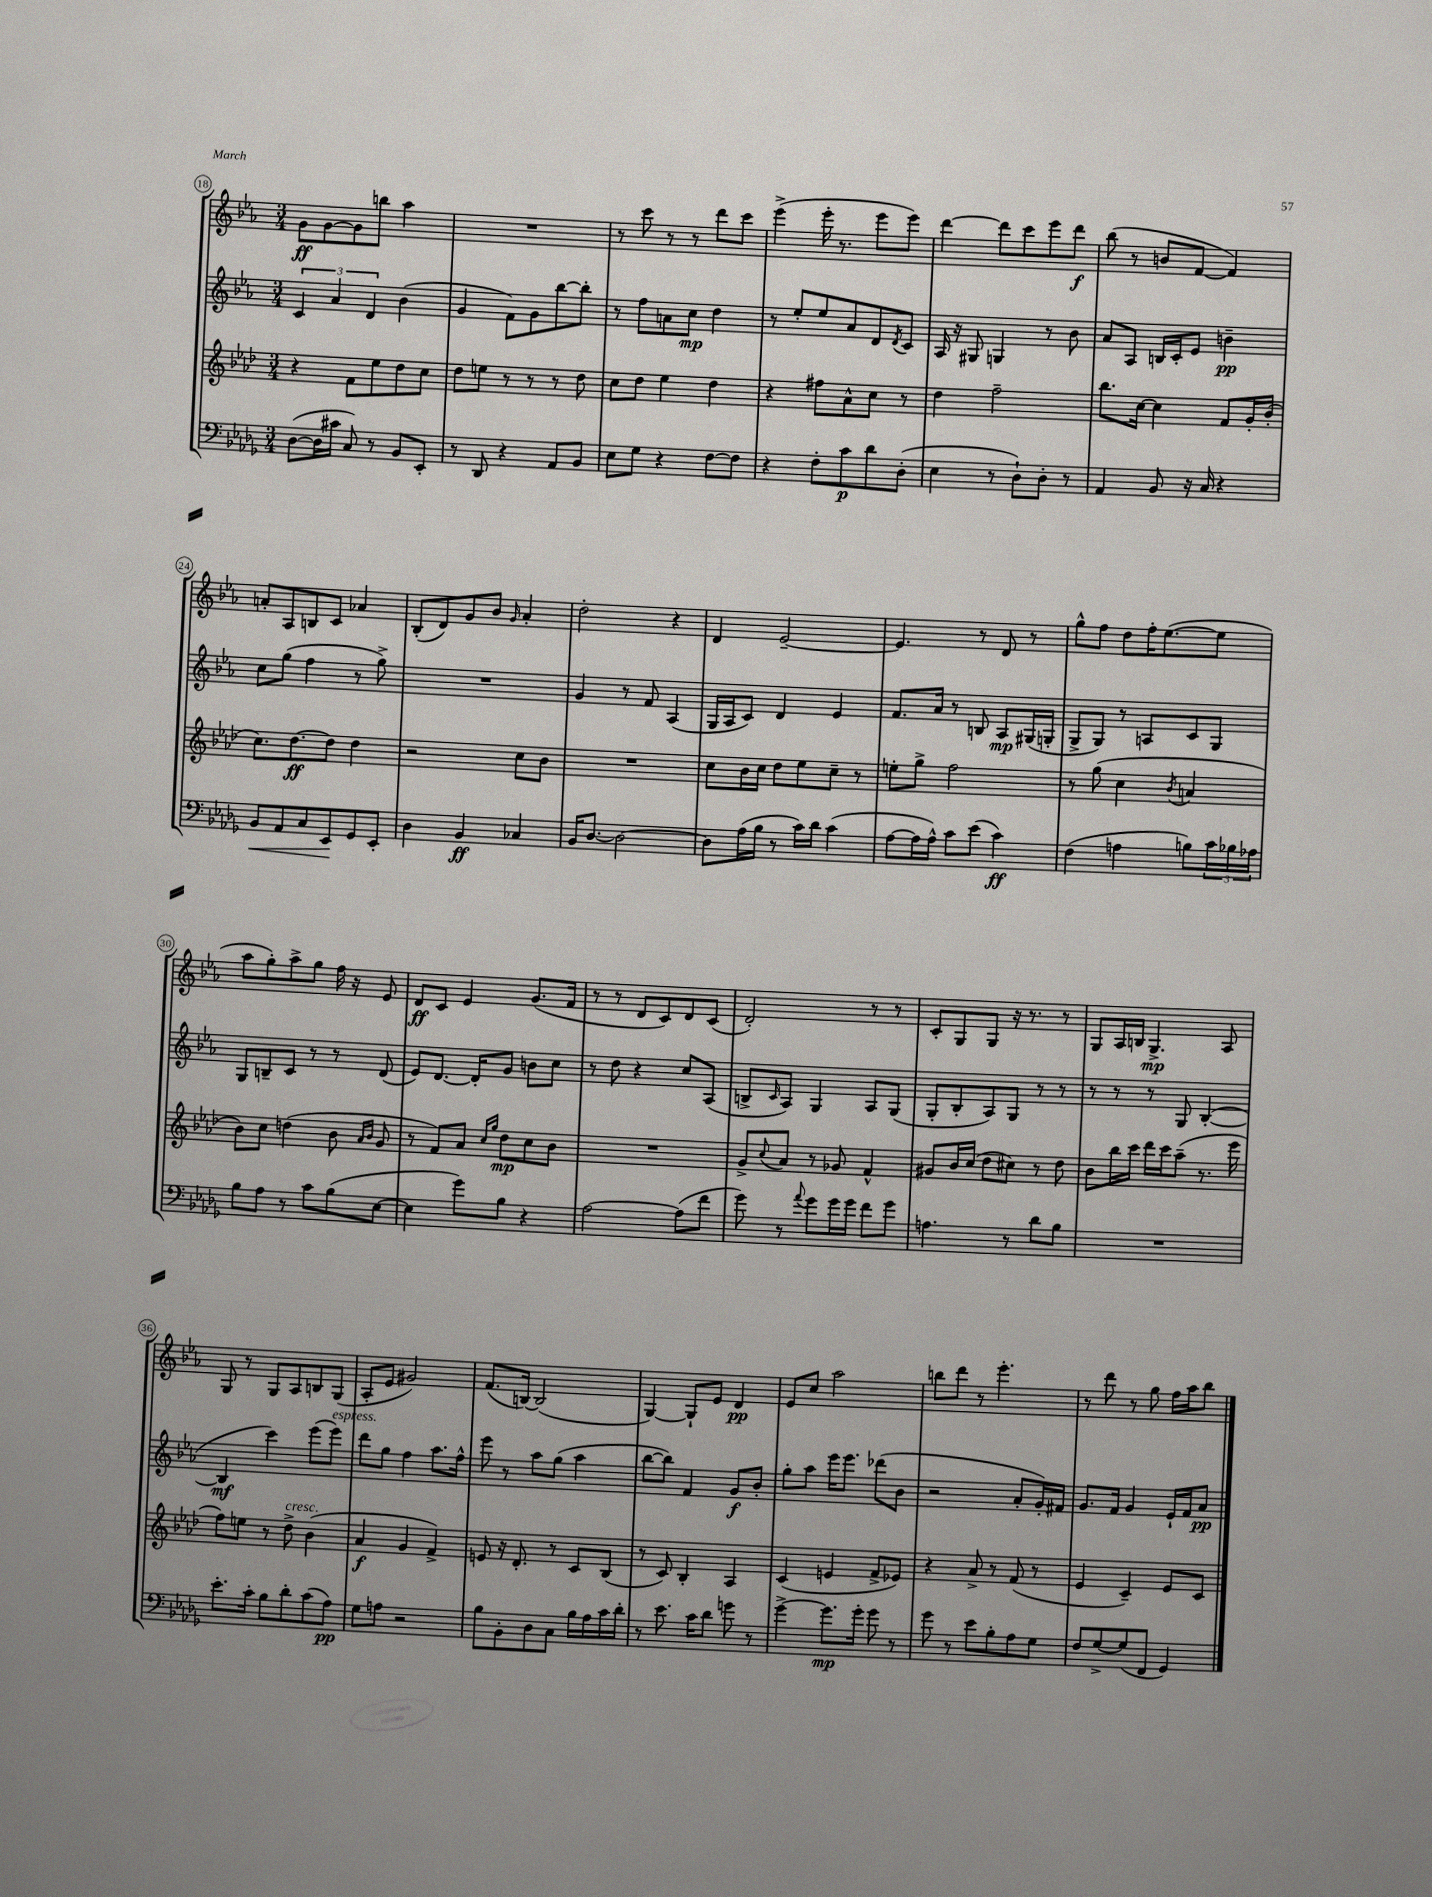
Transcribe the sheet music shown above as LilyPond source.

<<
\new StaffGroup <<
\new Staff = "s0" {
    \clef treble \key ees \major \numericTimeSignature \time 3/4
    g'8\ff g'8~ g'8 b''8 aes''4 |
    R2. |
    r8 c'''8 r8 r8 d'''8 c'''8 |
    ees'''4->( ees'''16-. r8. ees'''8 ees'''8) |
    d'''4~ d'''8 c'''8 ees'''8 d'''8\f |
    bes''8( r8 b'8 f'8~ f'4) |
    a'8-. aes8 b8 c'8 aes'4 |
    bes8-.( d'8) g'8 bes'8 \grace { g'16 } aes'4-. |
    d''2-. r4 |
    d'4 ees'2~-- |
    ees'4. r8 d'8 r8 |
    g''8-^ f''8 d''8 f''16-. ees''8.~( ees''8 |
    aes''8 g''8-.) aes''8-> g''8 f''16 r16 ees'8 |
    d'8\ff c'8 ees'4 g'8.( f'16 |
    r8 r8 d'8 c'8) d'8 c'8( |
    d'2-.) r8 r8 |
    c'8-. g8 g8 r16 r8. r8 |
    g8 aes16 b16 g4.->\mp aes8 |
    g8 r8 g8 aes8 b8 g8( |
    aes8-. ees'8 gis'2) |
    f'8.( b16~) b2( |
    g4~) g8-! ees'8 d'4\pp |
    ees'8 c''8 aes''2 |
    b''8 d'''8 r8 ees'''4.-. |
    r8 d'''8 r8 g''8 f''16 aes''16 bes''8 \bar "|." |
}
\new Staff = "s1" {
    \clef treble \key ees \major \numericTimeSignature \time 3/4
    \tuplet 3/2 { c'4 aes'4 d'4 } bes'4( |
    g'4 f'8) g'8 bes''8~ bes''8-. |
    r8 f''8 a'8 c''8\mp d''4 |
    r8 ees''8-. ees''8 aes'8 d'8 \acciaccatura { d'8 } c'8 |
    aes16 r16 gis8 g4 r8 bes'8 |
    aes'8 aes8 b16 c'16-. ees'8 b'4--\pp |
    c''8 g''8( f''4 r8 g''8->) |
    R2. |
    g'4 r8 f'8 aes4( |
    g16 aes16 c'8) d'4 ees'4 |
    f'8. aes'16 r8 b8 aes8\mp gis16( g16-. |
    g8-> g8) r8 a8 c'8 g8 |
    g8 b8-- c'8 r8 r8 d'8( |
    ees'8) d'8.~ d'16-. g'8 b'8 c''8 |
    r8 d''8 r4 c''8 aes8( |
    b8-> \grace { c'16 } aes8) g4 aes8 g8( |
    g8-. bes8-. aes8) g8 r8 r8 |
    r8 r8 r8 g8 bes4~-.( |
    bes4\mf c'''4) ees'''8( ees'''8^\markup { \italic "espress." }) |
    d'''8 g''8 f''4 aes''8. f''16-^ |
    ees'''8 r8 aes''8 g''8( aes''4 |
    bes''8~ bes''8) f'4 g'8\f bes'8-. |
    g''8-. aes''8 ees'''16 ees'''8. des'''8( bes'8 |
    r2 aes'8-. g'16-.) fis'16 |
    g'8. f'16 g'4 ees'16-! f'16 aes'8\pp \bar "|." |
}
\new Staff = "s2" {
    \clef treble \key aes \major \numericTimeSignature \time 3/4
    r4 f'8 ees''8 des''8 c''8 |
    des''8 e''8 r8 r8 r8 des''8 |
    c''8 des''8 ees''4 des''4 |
    r4 fis''8 aes'8-^ c''8 r8 |
    des''4 f''2-- |
    bes''8. c''16~ c''4 f'8 g'16-. bes'16-.( |
    c''8.) des''8.~\ff des''8 des''4 |
    r2 c''8 bes'8 |
    R2. |
    c''8 bes'16 c''16 des''8 ees''8 c''8-- r8 |
    e''8-. g''8-> f''2 |
    r8 g''8( c''4 \acciaccatura { bes'8 } a'4 |
    bes'8) c''8 d''4( bes'8 \grace { aes'16 bes'16 } g'8 |
    r8 f'8) aes'8 \grace { c''16 g''16 } des''8\mp c''8 bes'8 |
    R2. |
    g'8-> \appoggiatura { c''8 } aes'8 r8 ges'8 f'4-^ |
    gis'8 bes'16 c''16( des''8 cis''8) r8 des''8 |
    bes'8 bes''16 c'''16 des'''16 c'''16 aes''8--( r8. ees'''16 |
    f''8) e''8 r8 des''8->^\markup { \italic "cresc." } bes'4( |
    aes'4\f g'4 f'4->) |
    e'8 r16 des'8.-. r8 c'8 bes8( |
    r8 c'8) bes4-. aes4 |
    c'4( e'4 f'8-> ees'8) |
    r4 aes'8-> r8 f'8( r8 |
    ees'4 c'4--) ees'8 c'8 \bar "|." |
}
\new Staff = "s3" {
    \clef bass \key des \major \numericTimeSignature \time 3/4
    des8~( des16 cis'16 c8) r8 bes,8 ees,8-. |
    r8 des,8 r4 aes,8 bes,8 |
    ees8 ges8 r4 f8~ f8 |
    r4 f8-. c'8\p des'8 des8-.( |
    ees4 r8 des8-!) des8-. r8 |
    aes,4 bes,8 r16 c16 r4 |
    bes,8\< aes,8 c8 ees,8\! ges,8 ees,8-. |
    des4 bes,4\ff ces4 |
    bes,16 des8.~ des2~ |
    des8 aes16( bes16 r8 c'16) des'16 c'4( |
    aes8~ aes16 aes16-^) c'8 ees'8( c'4\ff) |
    f4( a4 b8) \tuplet 3/2 { c'16 bes16 aes16 } |
    bes8 aes8 r8 c'8 bes8( ees8~ |
    ees4 ges'8) bes8 r4 |
    aes2~ aes8( f'8 |
    ges'8) r8 \appoggiatura { aes'8 } ges'8 ges'16 ges'16 f'8 ges'8 |
    a4. r8 des'8 bes8 |
    R2. |
    ees'8.-. c'16-. bes8 des'8-. c'8( aes8\pp) |
    ges8 a8 r2 |
    bes8 bes,8-. des8 c8 bes16 aes16 c'16 des'16-. |
    r8 ees'8. c'16 des'8 g'8 r8 |
    ges'4~-> ges'8.\mp ges'16-. ges'8 r8 |
    ges'8 r8 ees'8 bes8-. aes8 ges8 |
    f8 ges8~-> ges8( f,8 ges,4) \bar "|." |
}
>>
>>
\layout { \context { \Score currentBarNumber = #18 \override BarNumber.stencil = #(make-stencil-circler 0.1 0.3 ly:text-interface::print) } }
